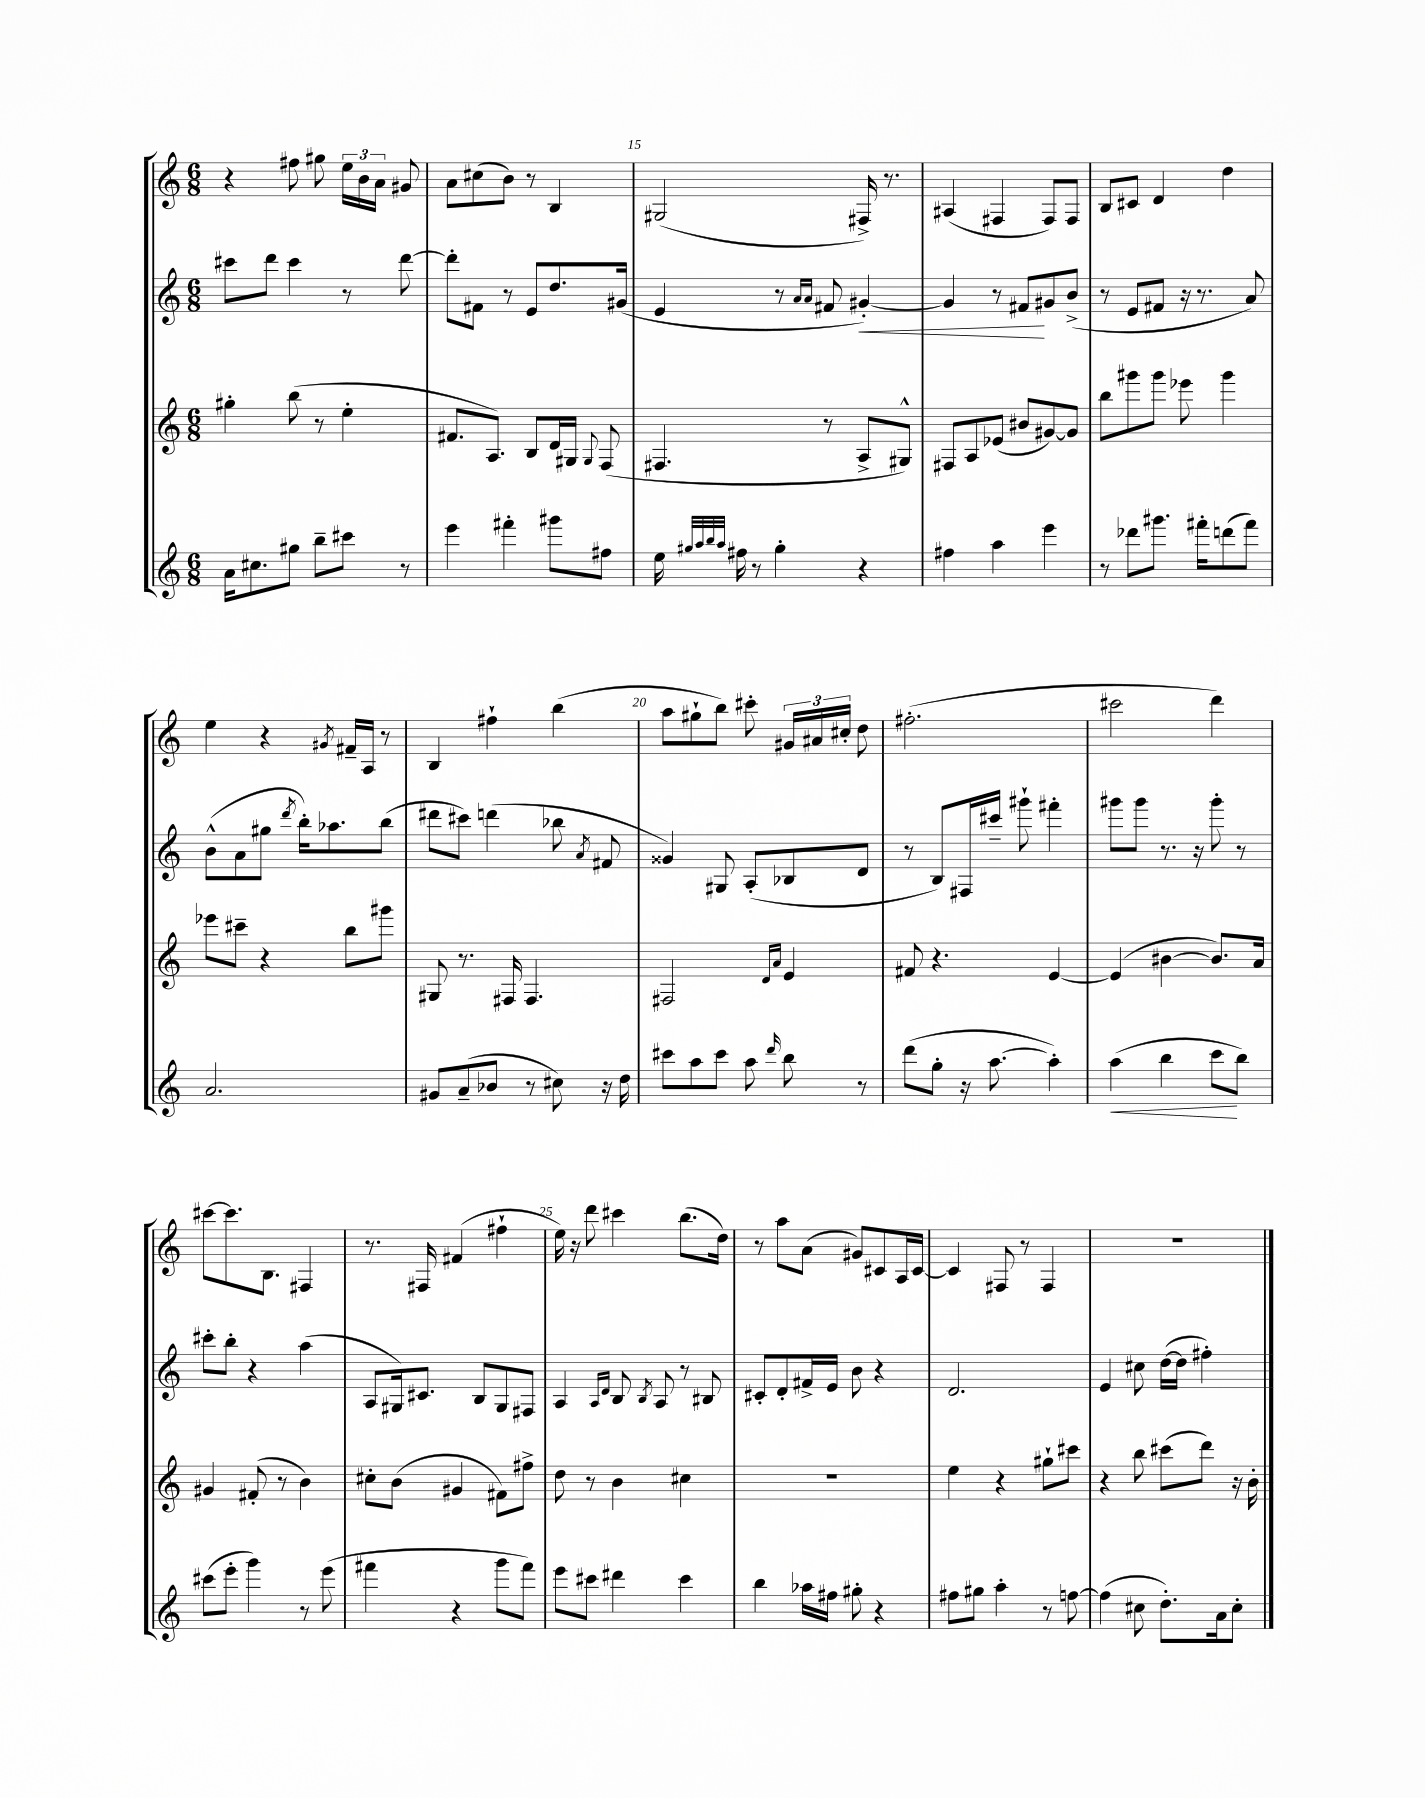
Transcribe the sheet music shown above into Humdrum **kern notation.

**kern	**kern	**kern	**kern
*staff4	*staff3	*staff2	*staff1
*clefG2	*clefG2	*clefG2	*clefG2
*k[]	*k[]	*k[]	*k[]
*M6/8	*M6/8	*M6/8	*M6/8
16a\LK	4gg#'\	8ccc#\L	4r
8.cc#\	.	.	.
.	.	8ddd\J	.
8gg#\J	(8bb\	4ccc#\	8ff#\
8bb~\L	8r	.	8gg#\
8ccc#\J	4ee'\	8r	24ee\LL
.	.	.	24b\
.	.	.	24a\JJ
8r	.	[8ddd\	8g#/
=	=	=	=
4eee\	8.f#/L	8ddd'\]L	8a\L
.	.	8f#\J	(8cc#\
.	8.A/J)	.	.
4fff#'\	.	8r	8b\J)
.	8B/L	8e/L	8r
8ggg#\L	16d/L	8.dd/	4B/
.	16G#/JJ	.	.
.	8qqG#/	.	.
8ff#\J	(8F/	.	.
.	.	(16g#/Jk	.
=	=	=	=
16ee\	4.F#/	4e/	(2G#/
32qqgg#/LLL	.	.	.
32qqaa/	.	.	.
32qqbb/	.	.	.
32qqaa/JJJ	.	.	.
16ff#\	.	.	.
8r	.	.	.
4gg#'\	.	8r	.
.	.	16qqa/LL	.
.	.	16qqa/JJ	.
.	8r	8f#/	.
4r	8A^/L	[4g#'/)	16F#^/)
.	.	.	8.r
.	8G#^^/J)	.	.
=	=	=	=
4ff#\	8F#/L	4g#/]	(4A#/
.	8A/	.	.
4aa\	(8e-/J	8r	4F#/
.	8b#/L	8f#/L	.
4eee\	[8g#/)	8g#/	8F#/L)
.	8g#/]J	(8b^/J	8F#/J
=	=	=	=
8r	8bb\L	8r	8B/L
8ddd-\L	8ggg#\	8e/L	8c#/J
8.ggg#\J	8ggg#\J	8f#/J	4d/
.	8eee-\	16r	.
16fff#'\LK	.	8.r	.
(8ddd\	4ggg#\	.	4dd\
8fff#\J)	.	8a/)	.
=	=	=	=
2.a/	8eee-\L	(8b^^\L	4ee\
.	8ccc#~\J	8a\	.
.	4r	8gg#\J	4r
.	.	8qddd/	.
.	.	16bb'\LK)	.
.	.	8.aa-\	.
.	.	.	8qg#/
.	8bb\L	.	16f#~/LL
.	.	.	16A/JJ
.	8ggg#\J	(8bb\J	8r
=	=	=	=
8g#/L	8G#/	8ddd#\L	4B/
(8a~/	8.r	8ccc#\J)	.
8b-/J	.	(4ddd\	4ff#`\
.	16F#/	.	.
8r	4.F#/	.	.
8cc#\)	.	8bb-\	(4bb\
.	.	8qa/	.
16r	.	8f#/	.
16dd\	.	.	.
=	=	=	=
8ccc#\L	2F#/	4g##/)	8aa\L
8aa\	.	.	8gg#`\
8ccc#\J	.	8G#/	8bb\J)
8aa\	.	(8A'/L	8ccc#'\
.	16qqd/LL	.	.
16qqddd/	16qqa/JJ	.	.
8bb\	4e/	8B-/	24g#/LL
.	.	.	24a#/
.	.	.	24cc#'/JJ
8r	.	8d/J	8dd\
=	=	=	=
(8ddd\L	8f#/	8r	(2.ff#'\
8gg'\J	4.r	8B/L)	.
16r	.	16F#/L	.
[8.aa\	.	16ccc#~/JJ	.
.	.	8ggg#`\	.
4aa'\])	[4e/	4fff#'\	.
=	=	=	=
(4aa\	(4e/]	8ggg#\L	2ccc#\
.	.	8ggg#\J	.
4bb\	[4b#\	8.r	.
.	.	16r	.
8ccc\L	8.b#/]L)	8ggg#'\	4ddd\)
8bb\J)	.	8r	.
.	16a/Jk	.	.
=	=	=	=
(8ccc#\L	4g#/	8ccc#'\L	[8ccc#\L
8eee'\J	.	8bb'\J	8.ccc#\]
4ggg\)	(8f#'/	4r	.
.	.	.	8.B\J
.	8r	.	.
8r	4b\)	(4aa\	4F#/
(8eee\	.	.	.
=	=	=	=
4fff#\	8cc#'\L	8A/L	8.r
.	(8b\J	16G#/k)	.
.	.	8.c#/J	16F#/
4r	4g#/	.	(4f#/
.	.	8B/L	.
8ggg\L	8f#\L)	8G#/	4ff#`\
8fff#\J)	8ff#^\J	8F#/J	.
=	=	=	=
8eee\L	8dd\	4A/	16ee\)
.	.	.	16r
8ccc#\J	8r	.	8ddd\
.	.	16qqA/LL	.
.	.	16qqd/JJ	.
4ddd#\	4b\	8B/	4ccc#\
.	.	8qB/	.
.	.	8A/	.
4ccc#\	4cc#\	8r	(8.bb\L
.	.	8B#/	.
.	.	.	16dd\Jk)
=	=	=	=
4bb\	2.r	8c#'/L	8r
.	.	8d'/	8aa\L
16aa-\LL	.	16f#^/L	(8a\J
16ff#\JJ	.	16e/JJ	.
8gg#'\	.	8b\	8g#/L)
4r	.	4r	8c#/
.	.	.	16A/L
.	.	.	[16c#/JJ
=	=	=	=
8ff#\L	4ee\	2.d/	4c#/]
8gg#\J	.	.	.
4aa'\	4r	.	8F#/
.	.	.	8r
8r	8gg#`\L	.	4F#/
[8ff\	8ccc#\J	.	.
=	=	=	=
(4ff\]	4r	4e/	2.r
8cc#\	8bb\	8cc#\	.
8.dd'\L)	(8ccc#\L	([16dd\LL	.
.	.	16dd\]JJ	.
.	8ddd\J)	4ff#'\)	.
16a\k	.	.	.
8cc#'\J	16r	.	.
.	16b'\	.	.
==	==	==	==
*-	*-	*-	*-
